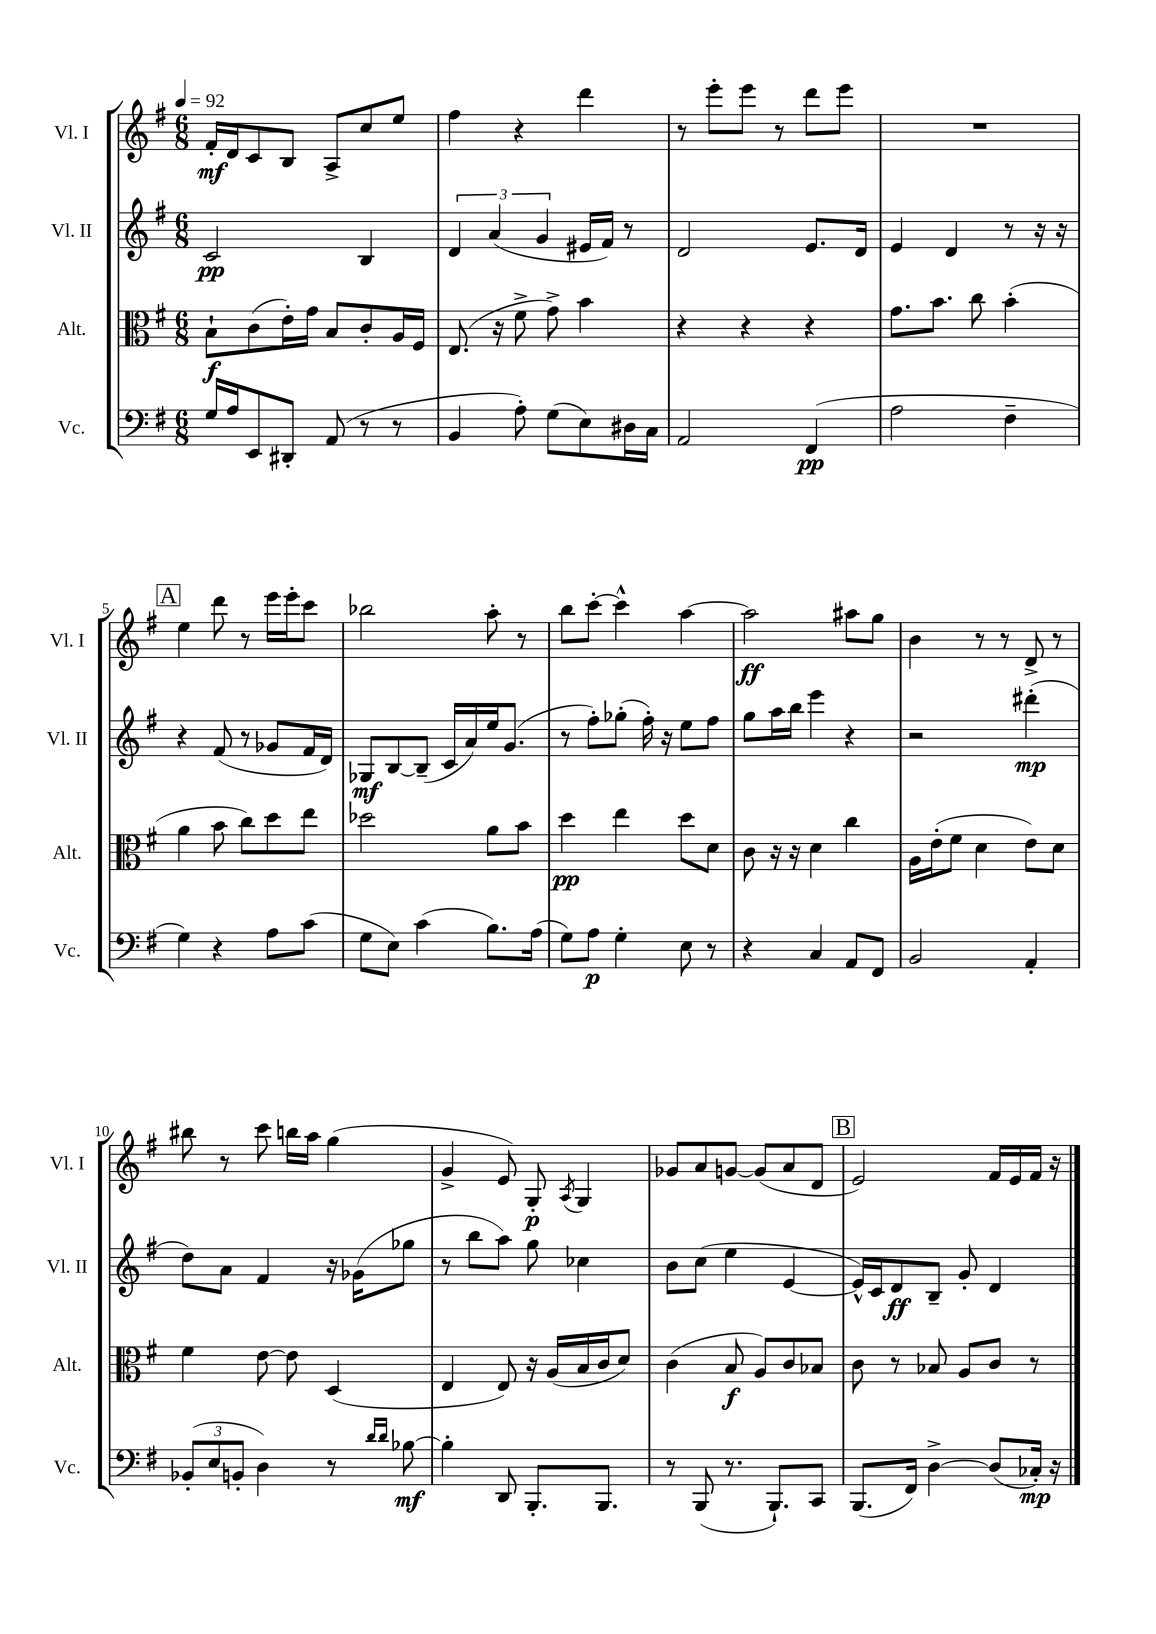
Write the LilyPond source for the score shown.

<<
\new StaffGroup <<
\new Staff = "s0" \with { instrumentName = "Vl. I" shortInstrumentName = "Vl. I" } {
    \clef treble \key g \major \numericTimeSignature \time 6/8 \tempo 4 = 92
    \autoBeamOff fis'16[-.\mf d'16 c'8 b8] a8[-> c''8 e''8] |
    fis''4 r4 d'''4 |
    r8 e'''8[-. e'''8] r8 d'''8[ e'''8] |
    R2. |
    \mark \markup { \box "A" } e''4 d'''8 r8 e'''16[ e'''16-. c'''8] |
    bes''2 a''8-. r8 |
    b''8[ c'''8]~-. c'''4-^ a''4~ |
    a''2\ff ais''8[ g''8] |
    b'4 r8 r8 d'8-> r8 |
    bis''8 r8 c'''8 b''16[ a''16] g''4( |
    g'4-> e'8) g8-.\p \acciaccatura { a8 } g4 |
    ges'8[ a'8 g'8]~ g'8[( a'8 d'8] |
    \mark \markup { \box "B" } e'2) fis'16[ e'16 fis'16] r16 \bar "|." |
}
\new Staff = "s1" \with { instrumentName = "Vl. II" shortInstrumentName = "Vl. II" } {
    \clef treble \key g \major \numericTimeSignature \time 6/8
    \autoBeamOff c'2\pp b4 |
    \tuplet 3/2 { d'4 a'4( g'4 } eis'16[ fis'16]) r8 |
    d'2 e'8.[ d'16] |
    e'4 d'4 r8 r16 r16 |
    \mark \markup { \box "A" } r4 fis'8( r8 ges'8[ fis'16 d'16]) |
    ges8[\mf b8~ b8]--( c'16[ a'16) e''16 g'8.]( |
    r8 fis''8[-.) ges''8]-.( fis''16-.) r16 e''8[ fis''8] |
    g''8[ a''16 b''16] e'''4 r4 |
    r2 dis'''4-.\mp( |
    d''8[) a'8] fis'4 r16 ges'16[( ges''8] |
    r8 b''8[ a''8]) g''8 ces''4 |
    b'8[ c''8]( e''4 e'4~ |
    \mark \markup { \box "B" } e'16[-^) c'16 d'8\ff b8]-- g'8-. d'4 \bar "|." |
}
\new Staff = "s2" \with { instrumentName = "Alt." shortInstrumentName = "Alt." } {
    \clef alto \key g \major \numericTimeSignature \time 6/8
    \autoBeamOff b8[-!\f c'8( e'16-.) g'16] b8[ c'8-. a16 fis16] |
    e8.( r16 fis'8-> g'8->) b'4 |
    r4 r4 r4 |
    g'8.[ b'8.] c''8 b'4-.( |
    \mark \markup { \box "A" } a'4 b'8 c''8[) d''8 e''8] |
    des''2 a'8[ b'8] |
    d''4\pp e''4 d''8[ d'8] |
    c'8 r16 r16 d'4 c''4 |
    a16[ e'16-.( fis'8] d'4 e'8[) d'8] |
    fis'4 e'8~ e'8 d4( |
    e4 e8) r16 a16[( b16 c'16 d'8]) |
    c'4( b8\f a8[) c'8 bes8] |
    \mark \markup { \box "B" } c'8 r8 bes8 a8[ c'8] r8 \bar "|." |
}
\new Staff = "s3" \with { instrumentName = "Vc." shortInstrumentName = "Vc." } {
    \clef bass \key g \major \numericTimeSignature \time 6/8
    \autoBeamOff g16[ a16 e,8 dis,8]-. a,8( r8 r8 |
    b,4 a8-.) g8[( e8) dis16 c16] |
    a,2 fis,4\pp( |
    a2 fis4-- |
    \mark \markup { \box "A" } g4) r4 a8[ c'8]( |
    g8[ e8]) c'4( b8.[) a16]( |
    g8[) a8]\p g4-. e8 r8 |
    r4 c4 a,8[ fis,8] |
    b,2 a,4-. |
    \tuplet 3/2 { bes,8[-.( e8 b,8]-. } d4) r8 \grace { d'16[ d'16] } bes8~\mf |
    bes4-. d,8 b,,8.[-. b,,8.] |
    r8 b,,8( r8. b,,8.[-!) c,8] |
    \mark \markup { \box "B" } b,,8.[( fis,16]) d4~-> d8[( ces16]-.\mp) r16 \bar "|." |
}
>>
>>
